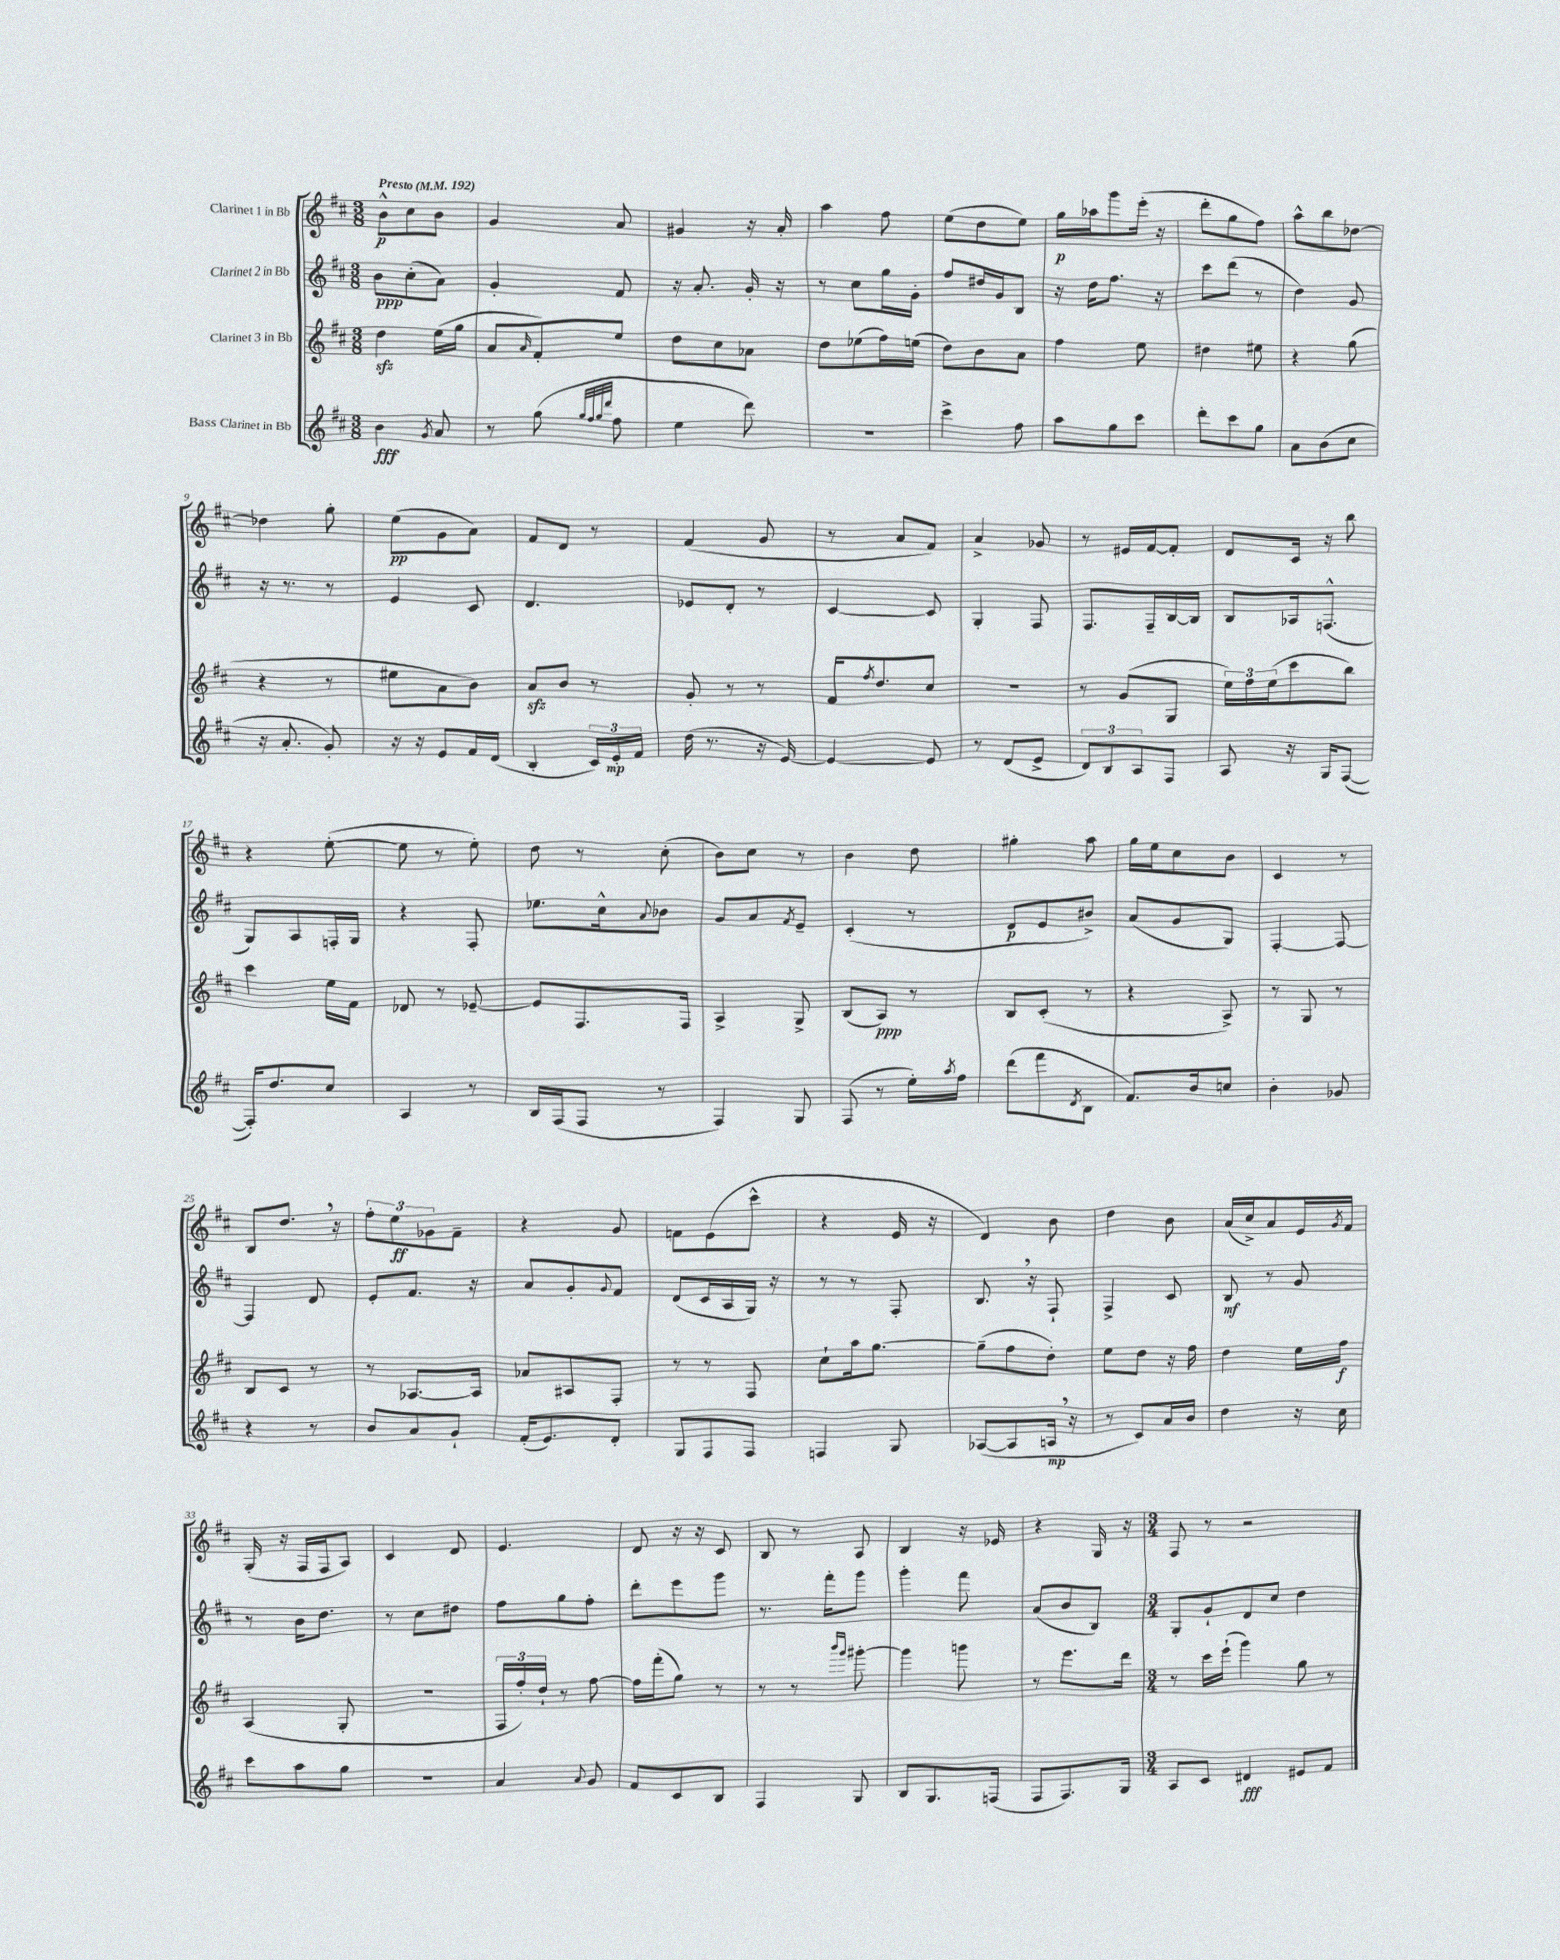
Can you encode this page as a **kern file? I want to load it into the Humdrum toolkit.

**kern	**dynam	**kern	**dynam	**kern	**dynam	**kern	**dynam
*part4	*part4	*part3	*part3	*part2	*part2	*part1	*part1
*staff4	*staff4	*staff3	*staff3	*staff2	*staff2	*staff1	*staff1
*I"Bass Clarinet in Bb	*	*I"Clarinet 3 in Bb	*	*I"Clarinet 2 in Bb	*	*I"Clarinet 1 in Bb	*
*clefG2	*	*clefG2	*	*clefG2	*	*clefG2	*
*k[f#c#]	*	*k[f#c#]	*	*k[f#c#]	*	*k[f#c#]	*
*M3/8	*	*M3/8	*	*M3/8	*	*M3/8	*
*MM192	*	*MM192	*	*MM192	*	*MM192	*
=1	=1	=1	=1	=1	=1	=1	=1
!	!	!	!	!	!	!LO:TX:a:B:t=Presto	!
4b\	fff	4ddzz\	.	8b\L	ppp	8b^^\L	p
.	.	.	.	(8cc#'\	.	8cc#\	.
8qg/	.	.	.	.	.	.	.
8a/	.	(16ee\LL	.	8a\J)	.	8b\J	.
.	.	16gg\JJ	.	.	.	.	.
=2	=2	=2	=2	=2	=2	=2	=2
8r	.	8a/L	.	4g'/	.	4g/	.
.	.	16qqa/	.	.	.	.	.
(8gg\	.	8f#'/)	.	.	.	.	.
32qqgg/LLL	.	.	.	.	.	.	.
32qqff#/	.	.	.	.	.	.	.
32qqgg/	.	.	.	.	.	.	.
32qqddd/JJJ	.	.	.	.	.	.	.
8ff#\	.	8ee/J	.	8f#/	.	8a/	.
=3	=3	=3	=3	=3	=3	=3	=3
4ee\	.	8dd\L	.	16r	.	4g#X/	.
.	.	.	.	8.a'/	.	.	.
.	.	8cc#\	.	.	.	.	.
8ddd\)	.	8a-X\J	.	16g'/	.	16r	.
.	.	.	.	16r	.	16a'/	.
=4	=4	=4	=4	=4	=4	=4	=4
4.r	.	8dd\L	.	8r	.	4aa\	.
.	.	(8ee-X\	.	8cc#\L	.	.	.
.	.	16ff#\L)	.	16gg\L	.	8ff#\	.
.	.	(16een\JJ	.	16g'\JJ	.	.	.
=5	=5	=5	=5	=5	=5	=5	=5
4ccc#^\	.	8dd\L)	.	8ff#/L	.	(8ee\L	.
.	.	8b\	.	16dd#X/L	.	8dd\	.
.	.	.	.	16g/J	.	.	.
8ff#\	.	8a\J	.	8B/J	.	8ee\J)	.
=6	=6	=6	=6	=6	=6	=6	=6
8aa\L	.	4ff#\	.	16r	.	16gg\LL	p
.	.	.	.	16dd\KL	.	16aa-X\J	.
8gg\	.	.	.	8.ff#\J	.	8ggg\	.
8ccc#\J	.	8ee\	.	.	.	(16eee'\Jk	.
.	.	.	.	16r	.	16r	.
=7	=7	=7	=7	=7	=7	=7	=7
8ddd'\L	.	4dd#X\	.	8ccc#\L	.	8ddd'\L	.
8ccc#\	.	.	.	(8ddd\J	.	8gg\	.
8gg\J	.	8ee#X\	.	8r	.	8ff#\J)	.
=8	=8	=8	=8	=8	=8	=8	=8
8a\L	.	4r	.	4dd\)	.	8aa^^\L	.
(8b\	.	.	.	.	.	8bb\	.
8cc#\J	.	(8gg\	.	8g/	.	[8dd-X\J	.
!!LO:LB:g=z
=9	=9	=9	=9	=9	=9	=9	=9
16r	.	4r	.	16r	.	4dd-X\]	.
8.a'/	.	.	.	8.r	.	.	.
8g'/)	.	8r	.	8r	.	8gg'\	.
=10	=10	=10	=10	=10	=10	=10	=10
16r	.	8ee#X\L	.	4e/	.	(8ee\L	pp
16r	.	.	.	.	.	.	.
8e/L	.	8a\	.	.	.	8g\	.
16f#/L	.	8b\J)	.	8c#/	.	8a\J)	.
(16d/JJ	.	.	.	.	.	.	.
=11	=11	=11	=11	=11	=11	=11	=11
4B'/	.	8azz/L	.	4.d/	.	8f#/L	.
.	.	8b/J	.	.	.	8d/J	.
24c#/LL)	.	8r	.	.	.	8r	.
24e'/	mp	.	.	.	.	.	.
24f#/JJ	.	.	.	.	.	.	.
=12	=12	=12	=12	=12	=12	=12	=12
(16dd\	.	8g'/	.	8e-X/L	.	(4f#/	.
8.r	.	.	.	.	.	.	.
.	.	8r	.	8d'/J	.	.	.
16r	.	8r	.	8r	.	8g/	.
[16e/)	.	.	.	.	.	.	.
=13	=13	=13	=13	=13	=13	=13	=13
4e/_	.	16f#/KL	.	[4c#/	.	8r	.
.	.	8qff#/	.	.	.	.	.
.	.	8.dd/	.	.	.	.	.
.	.	.	.	.	.	8a/L	.
8e/]	.	8cc#/J	.	8c#/]	.	8f#/J)	.
=14	=14	=14	=14	=14	=14	=14	=14
8r	.	4.r	.	4G'/	.	4a^/	.
(8d/L	.	.	.	.	.	.	.
8e^/J	.	.	.	8F#/	.	8g-X/	.
=15	=15	=15	=15	=15	=15	=15	=15
12d/L)	.	8r	.	8.F#/L	.	8r	.
12B/	.	.	.	.	.	.	.
.	.	(8g/L	.	.	.	16e#X/LL	.
12A/	.	.	.	.	.	.	.
.	.	.	.	16F#~/L	.	[16f#/J	.
8F#/J	.	8G/J	.	[16B/	.	8f#'/J]	.
.	.	.	.	16B/JJ]	.	.	.
=16	=16	=16	=16	=16	=16	=16	=16
8A/	.	24ee\LL)	.	8B/L	.	8d/L	.
.	.	24ff#\	.	.	.	.	.
.	.	(24ee\J	.	.	.	.	.
16r	.	8ccc#\	.	16A-X/k	.	16c#/Jk	.
16G/KL	.	.	.	(8.Fn^^/J	.	16r	.
([8F#/J	.	8bb\J)	.	.	.	8bb\	.
!!LO:LB:g=z
=17	=17	=17	=17	=17	=17	=17	=17
16F#'/KL])	.	4ccc#\	.	8G/L)	.	4r	.
8.dd/	.	.	.	.	.	.	.
.	.	.	.	8A/	.	.	.
8cc#/J	.	16ee\LL	.	16Fn'/L	.	([8ee'\	.
.	.	16f#\JJ	.	16G/JJ	.	.	.
=18	=18	=18	=18	=18	=18	=18	=18
4A/	.	8d-X/	.	4r	.	8ee\]	.
.	.	8r	.	.	.	8r	.
8r	.	[8e-X~/	.	8F#'/	.	8ee'\)	.
=19	=19	=19	=19	=19	=19	=19	=19
16B/LL	.	8e-/L]	.	8.ee-X\L	.	8dd\	.
(16F#/J	.	.	.	.	.	.	.
8F#/J	.	8.F#/	.	.	.	8r	.
.	.	.	.	16cc#^^\k	.	.	.
.	.	.	.	8qqa/	.	.	.
8r	.	.	.	8b-X\J	.	(8cc#'\	.
.	.	16F#/Jk	.	.	.	.	.
=20	=20	=20	=20	=20	=20	=20	=20
4F#/)	.	4A^/	.	8g/L	.	8b\L)	.
.	.	.	.	8a/	.	8cc#\J	.
.	.	.	.	8qf#/	.	.	.
8G/	.	8G^/	.	8e~/J	.	8r	.
=21	=21	=21	=21	=21	=21	=21	=21
(8F#/	.	(8B/L	.	(4c#'/	.	4b\	.
8r	.	8A/J)	ppp	.	.	.	.
16ee'\LL)	.	8r	.	8r	.	8dd\	.
8qaa/	.	.	.	.	.	.	.
16ff#\JJ	.	.	.	.	.	.	.
=22	=22	=22	=22	=22	=22	=22	=22
(8ddd\L	.	8B/L	.	8d/L	p	4gg#X'\	.
8fff#\	.	(8c#'/J	.	8e/	.	.	.
8qd/	.	.	.	.	.	.	.
8B\J	.	8r	.	8b#X^/J)	.	8aa\	.
=23	=23	=23	=23	=23	=23	=23	=23
8.f#/L)	.	4r	.	(8a/L	.	16gg\LL	.
.	.	.	.	.	.	16ee\J	.
.	.	.	.	8g/	.	8cc#\	.
16b/k	.	.	.	.	.	.	.
8ccn/J	.	8A^/)	.	8G/J)	.	8b\J	.
=24	=24	=24	=24	=24	=24	=24	=24
4b'\	.	8r	.	[4F#'/	.	4c#/	.
.	.	8G/	.	.	.	.	.
8g-X/	.	8r	.	8F#/_	.	8r	.
!!LO:LB:g=z
=25	=25	=25	=25	=25	=25	=25	=25
4r	.	8B/L	.	4F#/]	.	8B/L	.
.	.	8c#/J	.	.	.	8.dd,/J	.
8r	.	8r	.	8d/	.	.	.
.	.	.	.	.	.	16r	.
=26	=26	=26	=26	=26	=26	=26	=26
8b/L	.	8r	.	8e'/L	.	12ff#'\L	.
.	.	.	.	.	.	12ee\	ff
8a/	.	[8.A-X/L	.	8.f#/J	.	.	.
.	.	.	.	.	.	12g-X\	.
8g`/J	.	.	.	.	.	8f#~\J	.
.	.	16A-/Jk]	.	16r	.	.	.
=27	=27	=27	=27	=27	=27	=27	=27
(16f#'/KL	.	8a-X/L	.	8a/L	.	4r	.
8.e/)	.	.	.	.	.	.	.
.	.	8A#X/	.	8g'/	.	.	.
.	.	.	.	8qqg/	.	.	.
8d'/J	.	8F#'/J	.	8f#/J	.	8g/	.
=28	=28	=28	=28	=28	=28	=28	=28
8G/L	.	8r	.	(8d/L	.	8fn\L	.
8F#/	.	8r	.	16c#/L	.	(8e\	.
.	.	.	.	16A/	.	.	.
8F#/J	.	8F#/	.	16G/JJ)	.	8ccc#^^\J	.
.	.	.	.	16r	.	.	.
=29	=29	=29	=29	=29	=29	=29	=29
4Fn/	.	8cc#`\L	.	8r	.	4r	.
.	.	16aa\k	.	8r	.	.	.
.	.	[8.gg\J	.	.	.	.	.
8G/	.	.	.	8F#'/	.	16e/	.
.	.	.	.	.	.	16r	.
=30	=30	=30	=30	=30	=30	=30	=30
([8A-X/L	.	(8gg~\L]	.	8.B,/	.	4d/)	.
8A-/]	.	8ff#\	.	.	.	.	.
.	.	.	.	16r	.	.	.
16An,/Jk	mp	8dd'\J)	.	8F#`/	.	8b\	.
16r	.	.	.	.	.	.	.
=31	=31	=31	=31	=31	=31	=31	=31
8r	.	8ee\L	.	4F#^/	.	4dd\	.
8c#/L)	.	8dd\J	.	.	.	.	.
16a/L	.	16r	.	8c#/	.	8b\	.
16b/JJ	.	16ff#\	.	.	.	.	.
=32	=32	=32	=32	=32	=32	=32	=32
4dd\	.	4dd\	.	8B/	mf	(16a/LL	.
.	.	.	.	.	.	16cc#^/J)	.
.	.	.	.	8r	.	8a/	.
16r	.	16ee\LL	.	8g/	.	16e/L	.
.	.	.	.	.	.	8qg/	.
16cc#\	.	16ff#\JJ	f	.	.	16f#/JJ	.
!!LO:LB:g=z
=33	=33	=33	=33	=33	=33	=33	=33
8ccc#\L	.	(4A/	.	8r	.	(16G'/	.
.	.	.	.	.	.	16r	.
8aa\	.	.	.	16b\KL	.	16F#/LL	.
.	.	.	.	8.dd\J	.	16F#/J	.
8gg\J	.	8G'/	.	.	.	8A/J)	.
=34	=34	=34	=34	=34	=34	=34	=34
4.r	.	4.r	.	8r	.	4c#/	.
.	.	.	.	8cc#\L	.	.	.
.	.	.	.	8dd#X\J	.	8d/	.
=35	=35	=35	=35	=35	=35	=35	=35
4a/	.	24F#/LL	.	8ff#\L	.	4.e/	.
.	.	24ff#'/)	.	.	.	.	.
.	.	24dd`/JJ	.	.	.	.	.
.	.	8r	.	8gg\	.	.	.
8qqa/	.	.	.	.	.	.	.
8g/	.	[8ff#\	.	8ff#'\J	.	.	.
=36	=36	=36	=36	=36	=36	=36	=36
8f#/L	.	16ff#\LL]	.	8ddd'\L	.	8d/	.
.	.	(16fff#'\J	.	.	.	.	.
8c#/	.	8gg\J)	.	8eee\	.	16r	.
.	.	.	.	.	.	16r	.
8B/J	.	8r	.	8ggg\J	.	8c#/	.
=37	=37	=37	=37	=37	=37	=37	=37
4F#/	.	8r	.	8.r	.	8B/	.
.	.	8r	.	.	.	8r	.
.	.	.	.	16fff#'\KL	.	.	.
.	.	16qqbbb/LL	.	.	.	.	.
.	.	16qqggg/JJ	.	.	.	.	.
8G/	.	[8ggg#X'\	.	8ggg\J	.	8A/	.
=38	=38	=38	=38	=38	=38	=38	=38
8B/L	.	4ggg#\]	.	4ggg'\	.	4B/	.
8.G/	.	.	.	.	.	.	.
.	.	8gggn\	.	8fff#\	.	16r	.
(16Fn/Jk	.	.	.	.	.	16e-X/	.
=39	=39	=39	=39	=39	=39	=39	=39
8F#/L	.	8r	.	(8a/L	.	4r	.
8.F#/)	.	8.eee\L	.	8b/	.	.	.
.	.	.	.	8B/J)	.	16G/	.
16G/Jk	.	16ddd\Jk	.	.	.	16r	.
=40	=40	=40	=40	=40	=40	=40	=40
*M3/4	*	*M3/4	*	*M3/4	*	*M3/4	*
8A/L	.	8r	.	8G'/L	.	8F#/	.
8c#/J	.	16ccc#\LL	.	8g`/	.	8r	.
.	.	(16eee`\JJ	.	.	.	.	.
4d#X/	fff	4ggg\)	.	8d/	.	2r	.
.	.	.	.	8cc#/J	.	.	.
8e#X/L	.	8gg\	.	4dd\	.	.	.
8f#/J	.	8r	.	.	.	.	.
==	==	==	==	==	==	==	==
*-	*-	*-	*-	*-	*-	*-	*-
